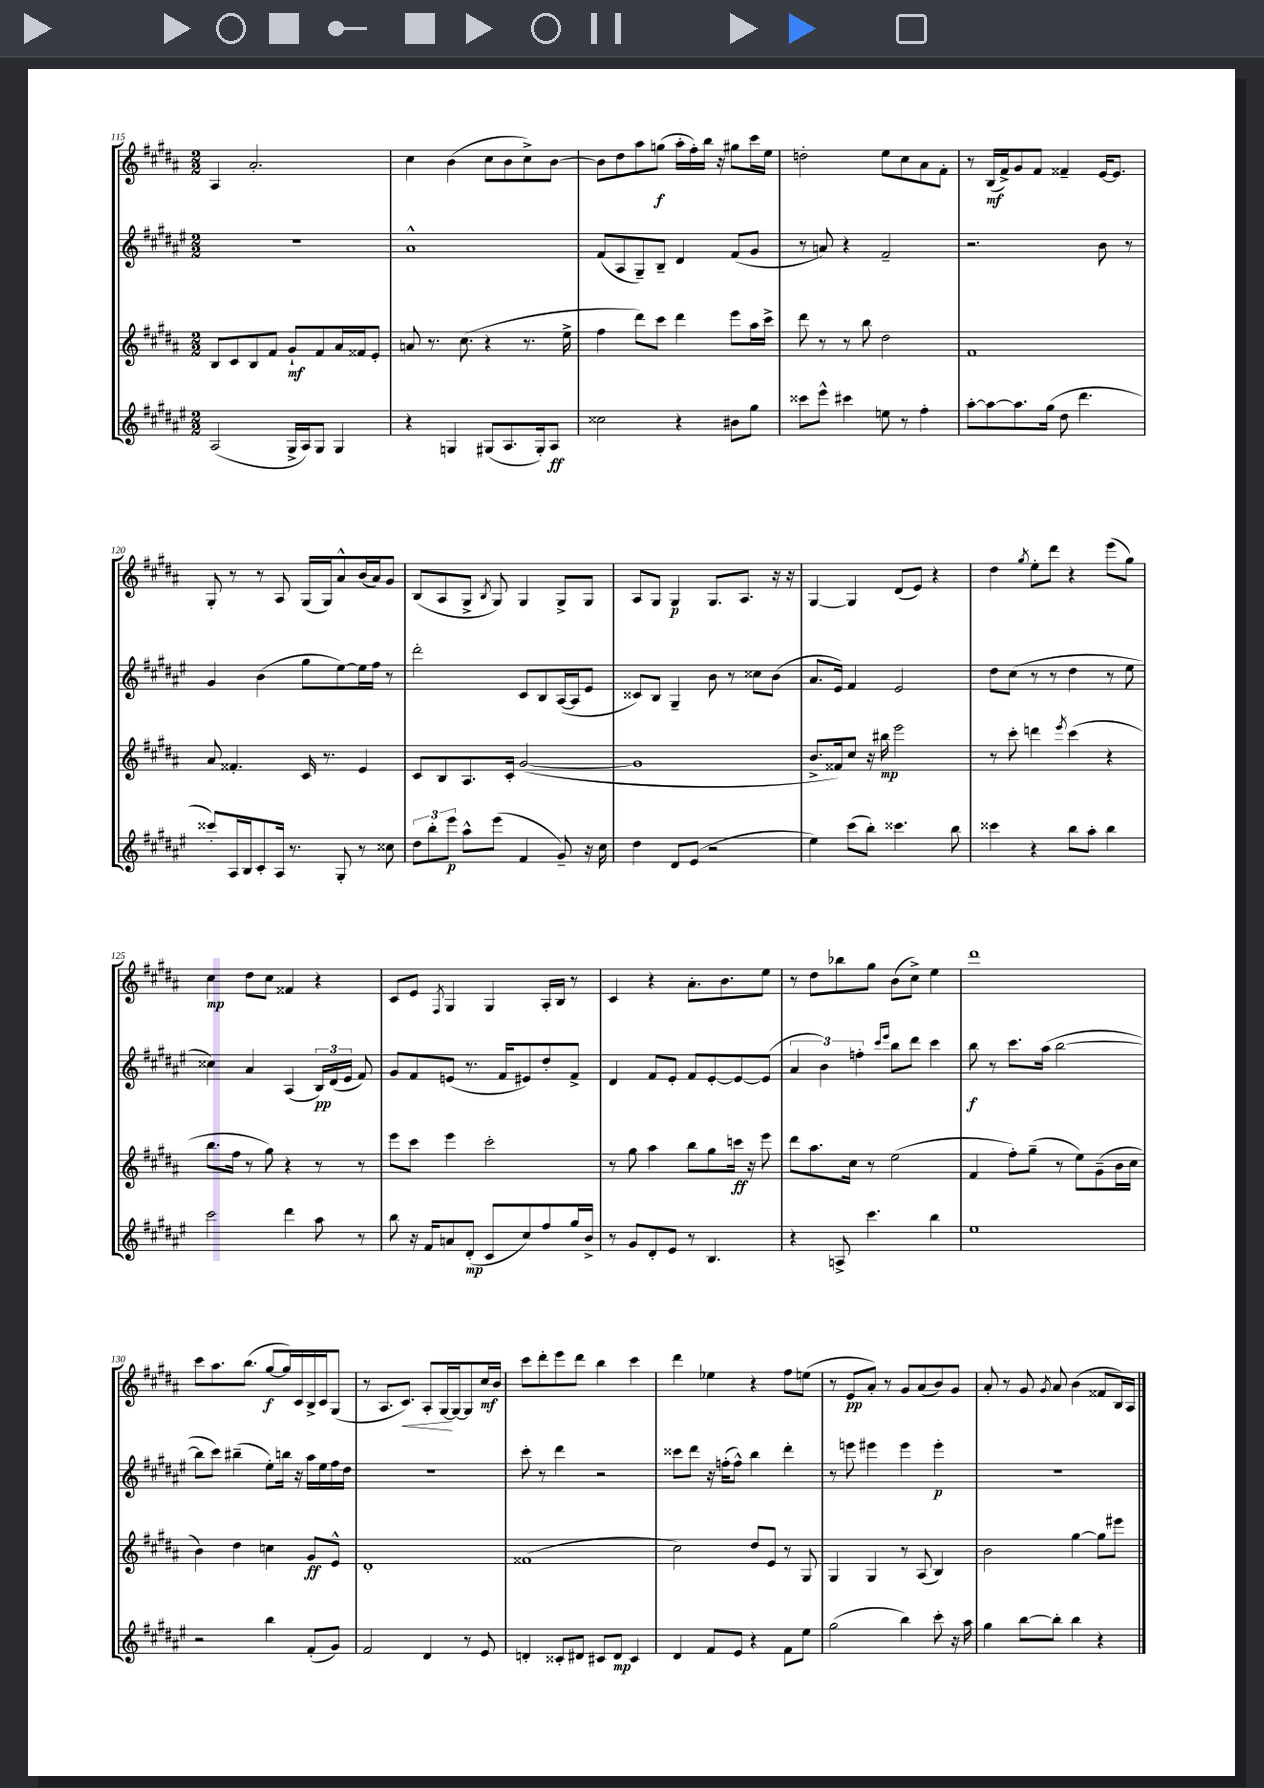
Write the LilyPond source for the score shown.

<<
\new StaffGroup <<
\new Staff = "s0" {
    \clef treble \key b \major \numericTimeSignature \time 2/2
    \autoBeamOff ais4 ais'2.-. |
    cis''4 b'4( cis''8[ b'8 cis''8->) b'8]~ |
    b'8[ dis''8 ais''8 g''8]\f( ais''16[-. fis''16-.) b''16] r16 gis''8[ cis'''16 e''16] |
    d''2-. e''8[ cis''8 ais'8 fis'8]-. |
    r8 b16[\mf( fis'16->) gis'8 fis'8] fisis'4-- e'16[~ e'8.] |
    gis8-. r8 r8 ais8 gis16[( gis16) ais'8-^ b'16( ais'16) gis'8] |
    b8[( ais8 gis8]-> \acciaccatura { b8 } gis8) gis4 gis8[-> gis8] |
    ais8[ gis8] gis4\p gis8.[ ais8.] r16 r16 |
    gis4~ gis4 dis'8[( e'8]) r4 |
    dis''4 \acciaccatura { gis''8 } e''8[-. dis'''8] r4 e'''8[( gis''8]) |
    cis''4\mp dis''8[ cis''8] fisis'4 r4 |
    cis'8[ e'8] \acciaccatura { fis8 } gis4 gis4 ais16[-. b16] r8 |
    cis'4 r4 ais'8.[-. b'8. e''8] |
    r8 dis''8[ bes''8 gis''8] b'8[( cis''8]->) e''4 |
    dis'''1 |
    cis'''8[ ais''8. b''8.]( gis''8[~\f gis''16) cis'16 b16-> cis'16 gis8]( |
    r8 ais8.[ cis'8.]\<) ais8[-. gis16~\! gis16~ gis8 cis''16\mf b'16] |
    cis'''8[ dis'''8-. e'''8 dis'''8] b''4 cis'''4 |
    dis'''4 ees''4 r4 fis''8[ e''8]( |
    r8 e'8[\pp ais'8]-.) r8 gis'8[ ais'8( b'8) gis'8] |
    ais'8-. r8 gis'8 \acciaccatura { gis'8 } ais'8 b'4( fisis'8[ b16) ais16] \bar "|." |
}
\new Staff = "s1" {
    \clef treble \key fis \major \numericTimeSignature \time 2/2
    \autoBeamOff R1 |
    ais'1-^ |
    fis'8[( ais8 gis8--) b8]-- dis'4 fis'8[( gis'8] |
    r8 a'8) r4 fis'2-- |
    r2. b'8 r8 |
    gis'4 b'4( gis''8[ eis''8~) eis''16 fis''16] r8 |
    dis'''2-. cis'8[ b8 ais16~( ais16 eis'8] |
    cisis'8[) b8] gis4-- b'8 r8 cisis''8[ b'8]( |
    ais'8.[ eis'16]) fis'4 eis'2 |
    dis''8[ cis''8]( r8 r8 dis''4 r8 eis''8 |
    cisis''4) ais'4 ais4( \tuplet 3/2 { b16[\pp) dis'16( eis'16] } fis'8) |
    gis'8[ fis'8 e'8]( r8. fis'16[ eis'8) dis''8-. fis'8]-> |
    dis'4 fis'8[ eis'8]-. fis'8[ eis'8~-. eis'8~ eis'8]( |
    \tuplet 3/2 { ais'4 b'4) f''4-. } \grace { cis'''16[ eis'''16] } b''8[ dis'''8] cis'''4 |
    b''8\f r8 cis'''8.[ ais''16]( b''2~ |
    b''8[ cis'''8]) bis''4--( eis''8[-.) b''16] r16 ais''16[ eis''16 fis''16 dis''16] |
    r1 |
    cis'''8-. r8 dis'''4 r2 |
    cisis'''8[ dis'''8] r16 f''16[-.( f''8]-^) b''4 dis'''4-. |
    r8 e'''8 eis'''4 eis'''4 eis'''4-.\p |
    R1 \bar "|." |
}
\new Staff = "s2" {
    \clef treble \key b \major \numericTimeSignature \time 2/2
    \autoBeamOff b8[ cis'8 b8 fis'8] gis'8[-!\mf fis'8 ais'16 fisis'16 e'8]-. |
    a'8 r8. cis''8.( r4 r8. e''16-> |
    fis''4 dis'''8[) cis'''8] dis'''4 e'''8[ ais''16 cis'''16]-> |
    dis'''8 r8 r8 b''8 dis''2 |
    fis'1 |
    ais'8 fisis'4.-. cis'16 r8. e'4 |
    cis'8[ b8 ais8. cis'16]-. gis'2~( |
    gis'1 |
    b'8.[-> fisis'16) cis''8] r16 bis''16\mp e'''2 |
    r8 cis'''8-. d'''4 \acciaccatura { e'''8 } cis'''4( r4 |
    b''8.[ fis''16] r8 gis''8) r4 r8 r8 |
    e'''8[ cis'''8] e'''4 cis'''2-. |
    r8 gis''8 ais''4 b''8[ gis''8 c'''16]\ff r16 e'''8 |
    dis'''8[ ais''8. cis''16] r8 e''2( |
    fis'4 fis''8[-.) gis''8]--( r8 e''8[) gis'8--( b'16 cis''16] |
    b'4) dis''4 c''4 gis'8[\ff e'8]-^ |
    dis'1-. |
    fisis'1( |
    cis''2) dis''8[ e'8] r8 gis8 |
    gis4 gis4 r8 ais8( b4) |
    b'2 gis''4~ gis''8[ eis'''8] \bar "|." |
}
\new Staff = "s3" {
    \clef treble \key fis \major \numericTimeSignature \time 2/2
    \autoBeamOff ais2( gis16[-> ais16) gis8] gis4 |
    r4 g4 gis8[( ais8. gis16-.) ais8]\ff |
    cisis''2 r4 bis'8[ gis''8] |
    cisis'''8[ eis'''8]-^ cis'''4 e''8 r8 fis''4-. |
    ais''8[~-. ais''8~ ais''8. gis''16]( dis''8 dis'''4. |
    cisis'''8[-.) ais16 b16 cis'8-. ais16] r8. gis8-. r8 cisis''8 |
    \tuplet 3/2 { dis''8[ b''8-. eis'''8]\p } ais''8[-^ eis'''8]( fis'4 gis'8--) r16 cis''16 |
    dis''4 dis'8[ eis'8]( r2 |
    eis''4) cis'''8[( b''8]-.) cisis'''4. b''8 |
    cisis'''4 r4 b''8[ ais''8]-. b''4 |
    cis'''2 dis'''4 ais''8 r8 |
    b''8 r16 fis'16[ a'8 dis'8]-.\mp( cis'8[ cis''8) fis''8 gis''16 b'16]-> |
    r8 gis'8[ dis'8-. eis'8] r8 b4. |
    r4 a8-> cis'''4. b''4 |
    eis''1 |
    r2 b''4 fis'8[-.( gis'8]) |
    fis'2 dis'4 r8 eis'8 |
    d'4-. cisis'8[-. dis'8] cis'8[ dis'8]\mp cis'4 |
    dis'4 fis'8[ eis'8] r4 fis'8[ eis''8] |
    gis''2( b''4) cis'''8-. r16 ais''16 |
    gis''4 b''8[~ b''8]-. b''4 r4 \bar "|." |
}
>>
>>
\layout { \context { \Score currentBarNumber = #115 } }
